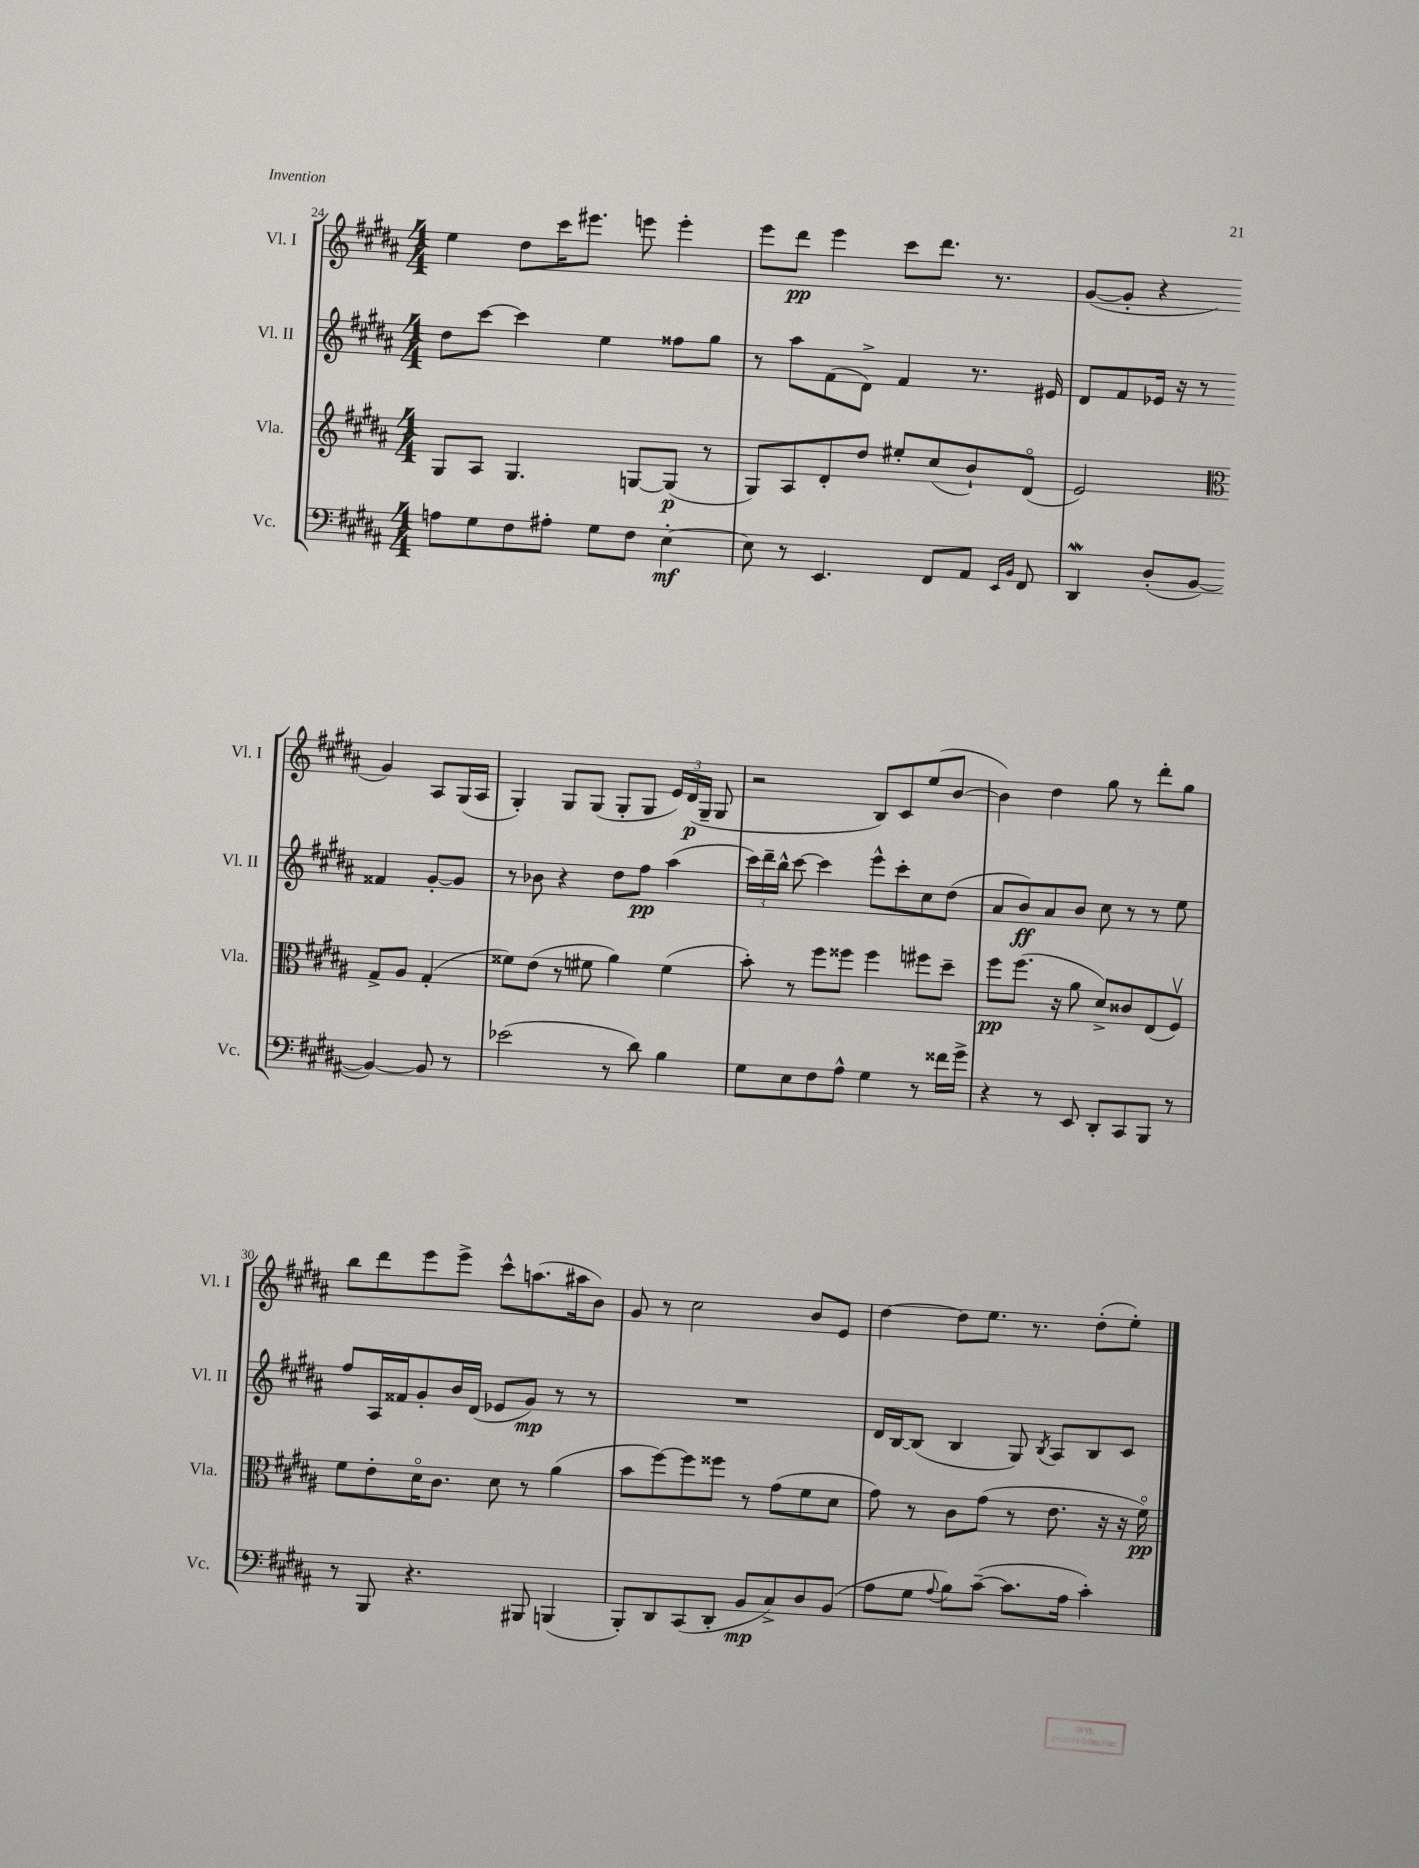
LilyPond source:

<<
\new StaffGroup <<
\new Staff = "s0" \with { instrumentName = "Vl. I" shortInstrumentName = "Vl. I" } {
    \clef treble \key b \major \numericTimeSignature \time 4/4
    \autoBeamOff e''4 dis''8[ cis'''16 eis'''8.] e'''8 e'''4-. |
    e'''8[ dis'''8]\pp e'''4 cis'''8[ dis'''8.] r8. |
    gis'8[~( gis'8]-. r4 gis'4) ais8[ gis16( ais16] |
    gis4-.) gis8[ gis8]( gis8[-. gis8] \tuplet 3/2 { e'16[) dis'16\p( gis16]-- } gis8 |
    r2 b8[) cis'8 e''8( b'8]~ |
    b'4) dis''4 gis''8 r8 dis'''8[-. gis''8] |
    b''8[ dis'''8 e'''8 e'''8]-> cis'''8[-^ a''8.( ais''16 b'8]) |
    gis'8 r8 cis''2 b'8[ e'8] |
    dis''4~ dis''8[ e''8.] r8. dis''8[-.( e''8]-.) \bar "|." |
}
\new Staff = "s1" \with { instrumentName = "Vl. II" shortInstrumentName = "Vl. II" } {
    \clef treble \key b \major \numericTimeSignature \time 4/4
    \autoBeamOff dis''8[ cis'''8]~ cis'''4 e''4 fisis''8[ gis''8] |
    r8 ais''8[ fis'8( dis'8]->) fis'4 r8. eis'16 |
    dis'8[ fis'8 ees'16] r16 r8 fisis'4 gis'8[~-. gis'8] |
    r8 bes'8 r4 dis''8[ fis''8]\pp ais''4( |
    \tuplet 3/2 { cis'''16[) dis'''16-- b''16]-^ } cis'''8~ cis'''4 e'''8[-^ cis'''8-. cis''8 dis''8]( |
    ais'8[ b'8\ff) ais'8 b'8] cis''8 r8 r8 e''8 |
    fis''8[ ais16 fisis'16 gis'8-. b'16 dis'16]( ees'8[ gis'8]\mp) r8 r8 |
    R1 |
    dis'16[ b16~ b8]( b4 gis8) \acciaccatura { b8 } ais8[ b8 cis'8] \bar "|." |
}
\new Staff = "s2" \with { instrumentName = "Vla." shortInstrumentName = "Vla." } {
    \clef treble \key b \major \numericTimeSignature \time 4/4
    \autoBeamOff gis8[ ais8] gis4. g8[~ g8]\p( r8 |
    gis8[) ais8 dis'8-. dis''8] eis''8[-. cis''8( b'8-!) dis'8]\flageolet( |
    e'2) \clef alto gis8[-> ais8] gis4-.( |
    fisis'8[) e'8]( r8 fis'8 ais'4) fis'4( |
    b'8-.) r8 fis''8[ fisis''8] fisis''4 fis''8[ dis''8]-- |
    fis''8[\pp fis''8.]( r16 ais'8 dis'8[->) cisis'8 e8( fis8]\upbow) |
    fis'8[ e'8-. dis'16\flageolet cis'8.] dis'8 r8 ais'4( |
    b'8[ fis''8~) fis''8 fisis''8] r8 gis'8[( fis'8 dis'8] |
    gis'8) r8 cis'8[ gis'8]( r8 e'8. r16 r16 fis'16\flageolet\pp) \bar "|." |
}
\new Staff = "s3" \with { instrumentName = "Vc." shortInstrumentName = "Vc." } {
    \clef bass \key b \major \numericTimeSignature \time 4/4
    \autoBeamOff a8[ gis8 fis8 ais8]-. gis8[ fis8] e4~-.\mf |
    e8 r8 e,4. fis,8[ ais,8] \grace { e,16[ b,16] } fis,8 |
    dis,4\mordent dis8[-.( b,8]~ b,4~) b,8 r8 |
    ees'2( r8 dis'8) b4 |
    gis8[ e8 fis8 ais8]-^ gis4 r8 fisis'16[ gis'16]-> |
    r4 r8 e,8 dis,8[-. cis,8 b,,8] r8 |
    r8 b,,8 r4. bis,,8 b,,4( |
    b,,8[-.) dis,8 cis,8( dis,8]-. b,8[\mp cis8->) dis8 b,8]( |
    ais8[ gis8] \appoggiatura { ais8 } b8[) cis'8]~--( cis'8.[ ais16] cis'4-.) \bar "|." |
}
>>
>>
\layout { \context { \Score currentBarNumber = #24 } }
